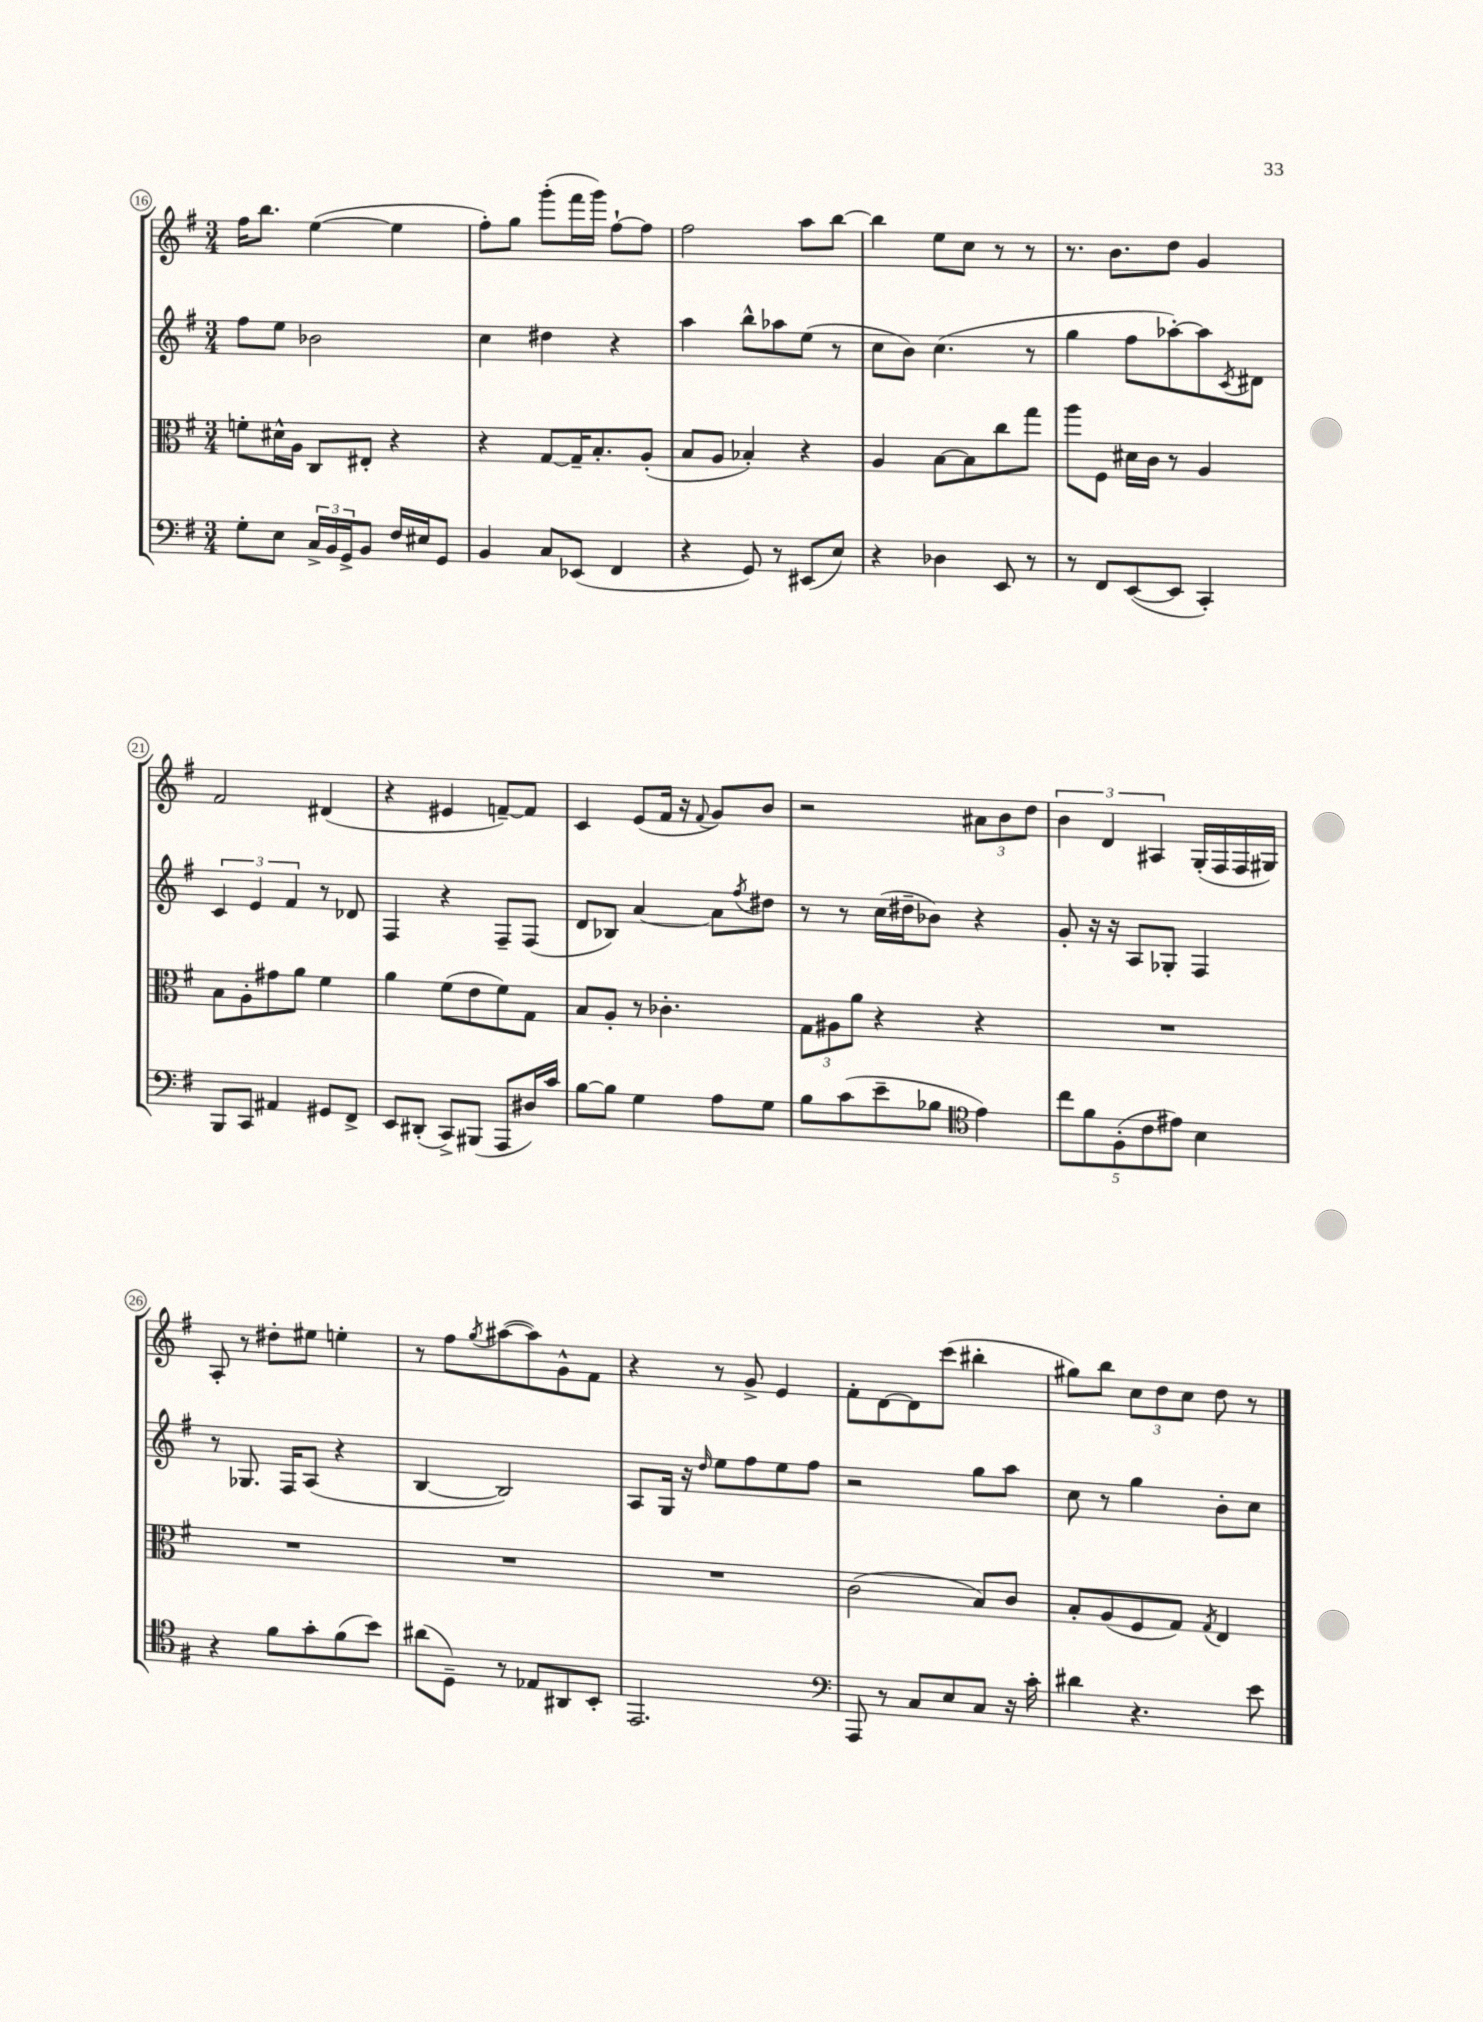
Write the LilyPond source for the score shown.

<<
\new StaffGroup <<
\new Staff = "s0" {
    \clef treble \key g \major \numericTimeSignature \time 3/4
    fis''16 b''8. e''4~( e''4 |
    fis''8-.) g''8 g'''8-.( fis'''16 g'''16) fis''8~-! fis''8 |
    fis''2 a''8 b''8~ |
    b''4 e''8 c''8 r8 r8 |
    r8. b'8. d''8 g'4 |
    fis'2 dis'4( |
    r4 eis'4 f'8~--) f'8 |
    c'4 e'8( fis'16 r16 \appoggiatura { fis'8 } g'8) b'8 |
    r2 \tuplet 3/2 { ais'8 b'8 d''8 } |
    \tuplet 3/2 { b'4 d'4 ais4 } g16-.( fis16 fis16 gis16) |
    a8-. r8 dis''8-. eis''8 e''4-. |
    r8 fis''8 \acciaccatura { g''8 } ais''8~( ais''8) g'8-^ fis'8 |
    r4 r8 g'8-> e'4 |
    fis'8-. d'8~ d'8 c'''8( bis''4-. |
    gis''8) b''8 \tuplet 3/2 { c''8 d''8 c''8 } d''8 r8 \bar "|." |
}
\new Staff = "s1" {
    \clef treble \key g \major \numericTimeSignature \time 3/4
    fis''8 e''8 bes'2 |
    c''4 dis''4 r4 |
    a''4 b''8-^ aes''8 e''8( r8 |
    c''8 b'8) c''4.( r8 |
    g''4 fis''8 aes''8~-.) aes''8 \acciaccatura { c'8 } dis'8 |
    \tuplet 3/2 { c'4 e'4 fis'4 } r8 des'8 |
    fis4 r4 fis8-- fis8( |
    d'8 bes8) a'4~ a'8 \acciaccatura { fis''8 } dis''8 |
    r8 r8 c''16( dis''16-- bes'8) r4 |
    g'8-. r16 r16 a8 ges8-. fis4 |
    r8 ges8. fis16 a8( r4 |
    b4~ b2) |
    a8 g16 r16 \grace { d''16 } e''8 fis''8 e''8 fis''8 |
    r2 g''8 a''8 |
    c''8 r8 g''4 b'8-. c''8 \bar "|." |
}
\new Staff = "s2" {
    \clef alto \key g \major \numericTimeSignature \time 3/4
    f'8-. dis'16-^ a16 c8 eis8-. r4 |
    r4 g8~ g16-- b8.-. a8-.( |
    b8 a8 bes4-.) r4 |
    a4 b8~ b8 c''8 g''8 |
    a''8 fis8 dis'16 c'16 r8 a4 |
    b8 a8-. gis'8 a'8 fis'4 |
    a'4 fis'8( e'8 fis'8) g8 |
    b8 a8-. r8 ces'4.-. |
    \tuplet 3/2 { g8 ais8 a'8 } r4 r4 |
    R2. |
    R2. |
    R2. |
    R2. |
    c'2( b8) c'8 |
    b8-. a8( fis8 g8) \acciaccatura { g8 } e4 \bar "|." |
}
\new Staff = "s3" {
    \clef bass \key g \major \numericTimeSignature \time 3/4
    g8-. e8 \tuplet 3/2 { c16-> b,16 g,16-> } b,8 fis16 eis16 g,8 |
    b,4 c8 ees,8( fis,4 |
    r4 g,8) r8 eis,8( e8) |
    r4 des4 e,8 r8 |
    r8 fis,8 e,8~( e,8 c,4-.) |
    b,,8 c,8 ais,4 gis,8 fis,8-> |
    e,8 dis,8-.( c,8->) bis,,8( a,,8 dis16) c'16 |
    b8~ b8 g4 a8 g8 |
    b8 c'8( e'8-- bes8 \clef tenor e'4) |
    \tuplet 5/4 { c''8 fis'8 fis8-.( c'8 eis'8) } b4 |
    r4 fis'8 g'8-. fis'8( b'8) |
    ais'8( d8--) r8 ees8 ais,8 b,8-. |
    e,2. |
    \clef bass a,,8 r8 c8 e8 c8 r16 c'16-. |
    dis'4 r4. e'8 \bar "|." |
}
>>
>>
\layout { \context { \Score currentBarNumber = #16 \override BarNumber.stencil = #(make-stencil-circler 0.1 0.3 ly:text-interface::print) } }
